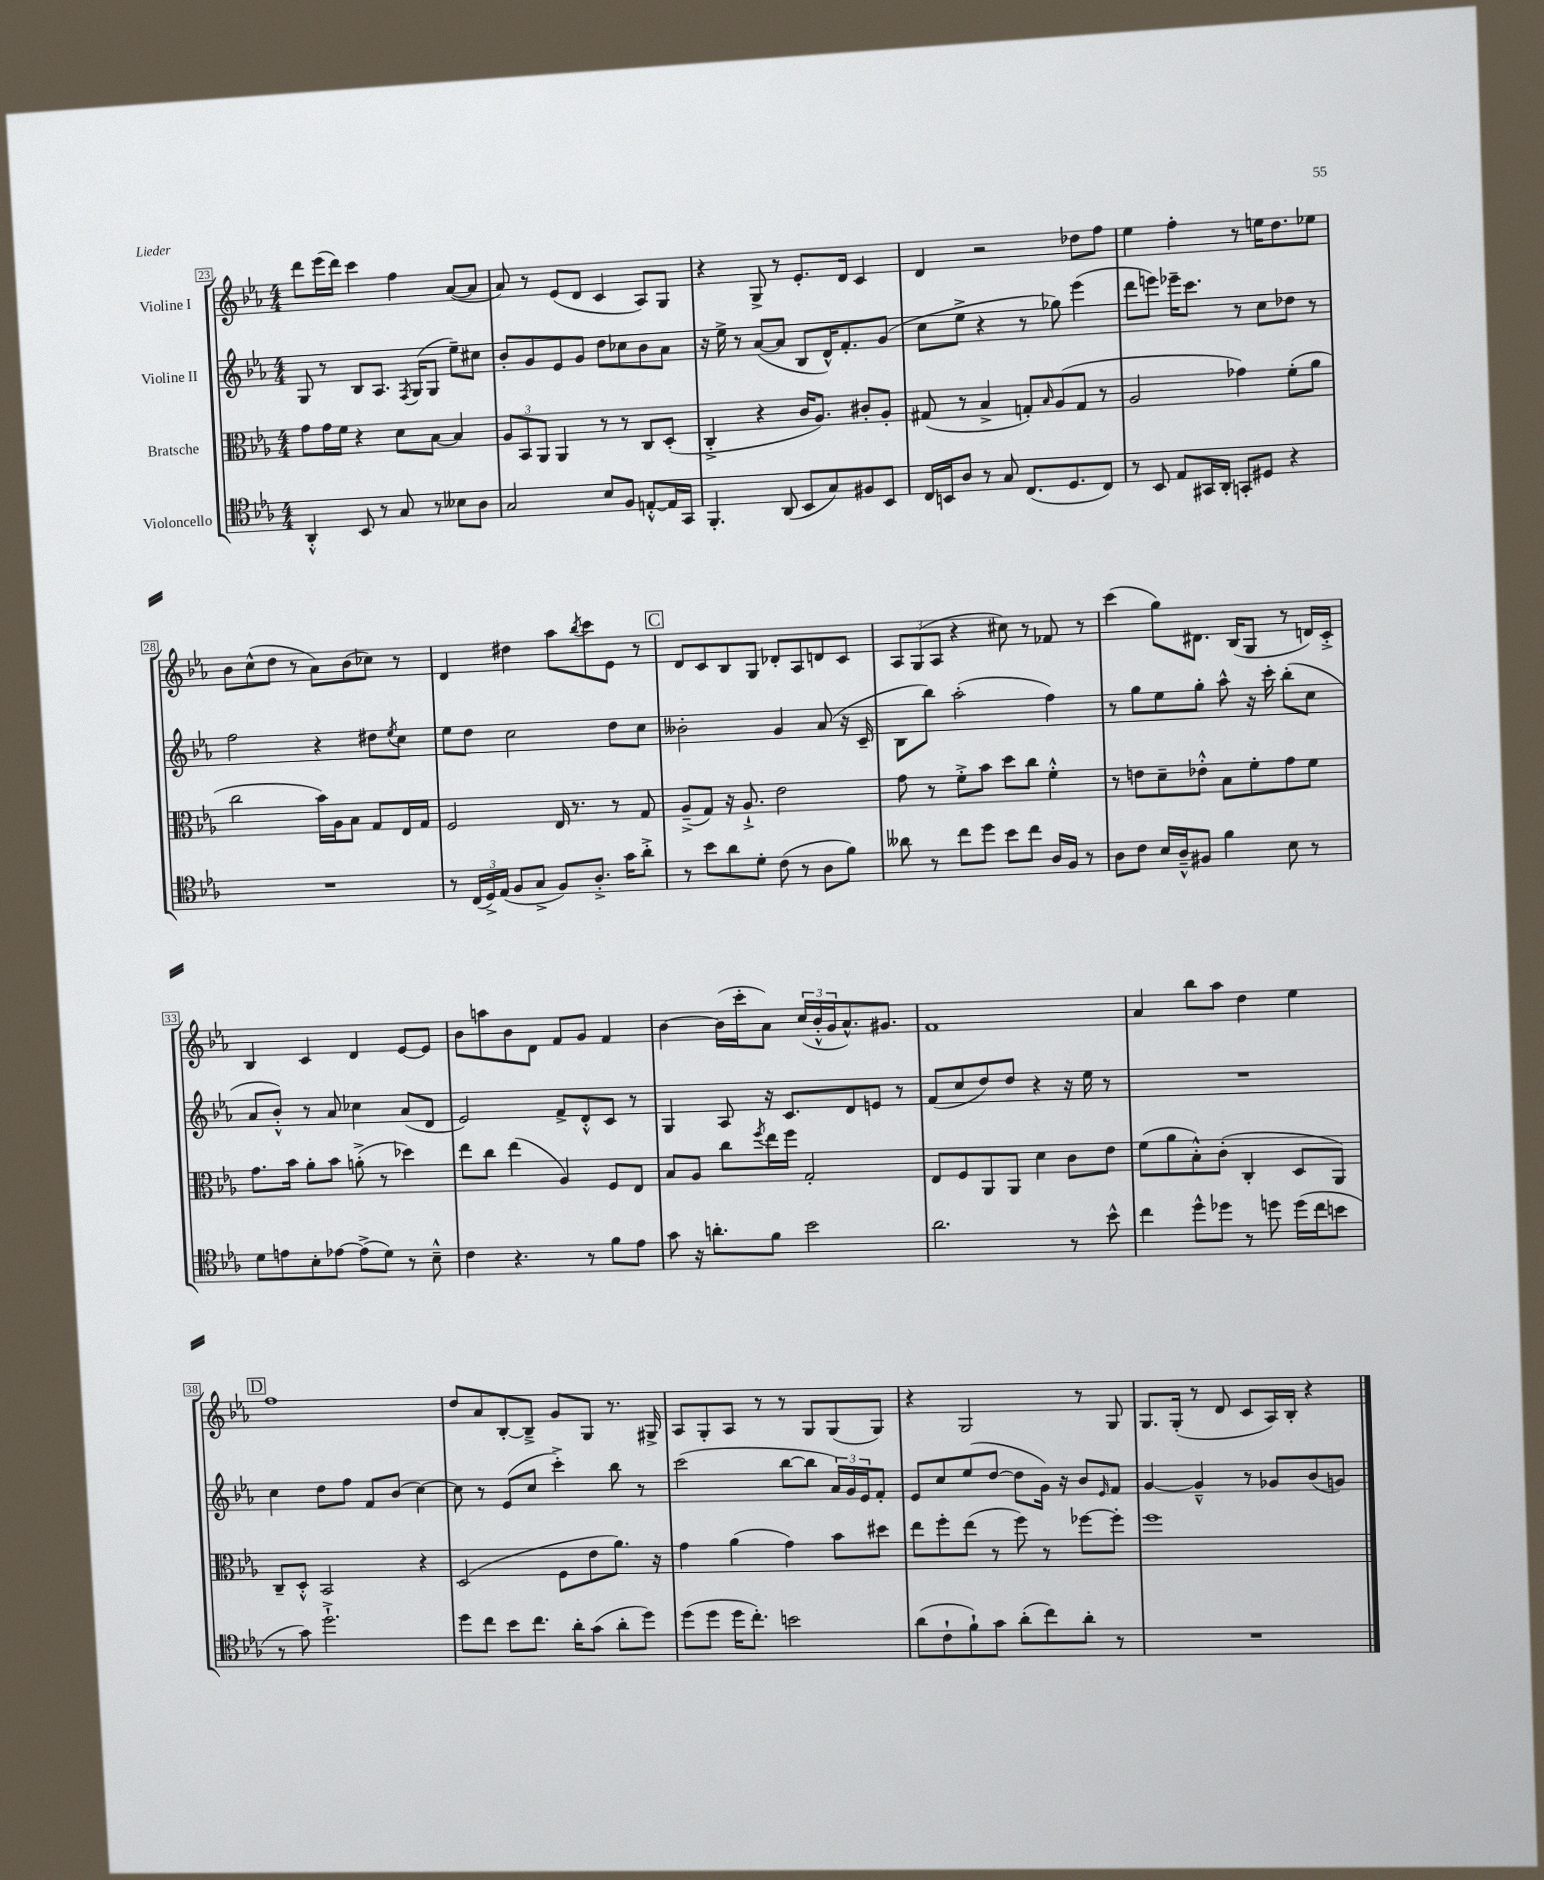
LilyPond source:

<<
\new StaffGroup <<
\new Staff = "s0" \with { instrumentName = "Violine I" } {
    \clef treble \key ees \major \numericTimeSignature \time 4/4
    d'''8 ees'''16( d'''16) c'''4 f''4 aes'8~( aes'8 |
    aes'8) r8 ees'8( d'8 c'4 aes8) g8 |
    r4 g8-> r8 ees'8.-. d'16 c'4 |
    d'4 r2 des''8 f''8 |
    ees''4 f''4-. r8 e''16 d''8. ees''8 |
    bes'8 c''8-^( d''8 r8 aes'8) bes'8( ces''8) r8 |
    d'4 dis''4 aes''8 \acciaccatura { bes''8 } c'''8 ees'8 r8 |
    \mark \markup { \box "C" } d'8 c'8 bes8 g8 des'8-. aes8 d'8 c'8 |
    \tuplet 3/2 { aes8 g8( aes8 } r4 cis''8) r8 fes'8 r8 |
    c'''4( g''8) dis'8. bes16( g8 r8 d'16) c'16-.-> |
    bes4 c'4 d'4 ees'8~ ees'8 |
    bes'8 a''8 bes'8 d'8 f'8 g'8 f'4 |
    bes'4~ bes'16( c'''16-. aes'8) \tuplet 3/2 { c''16( bes'16-.-^ g'16 } aes'8.-^) gis'8. |
    f'1 |
    aes'4 bes''8 aes''8 d''4 ees''4 |
    \mark \markup { \box "D" } f''1 |
    d''8 aes'8 bes8~-. bes8---> g'8 g8 r8. gis16-> |
    aes8 g8-. aes8 r8 r8 g8 g8( g8) |
    r4 g2 r8 g8 |
    g8. g16-.( r8 d'8 c'8 aes16) bes16-. r4 \bar "|." |
}
\new Staff = "s1" \with { instrumentName = "Violine II" } {
    \clef treble \key ees \major \numericTimeSignature \time 4/4
    g8 r8 bes8 aes8. \acciaccatura { f8 } g16( g8 ees''8--) cis''8 |
    bes'8-. g'8 ees'8 g'8 d''8 ces''8 bes'8 aes'8 |
    r16 ees''16-> r8 aes'8~( aes'8 bes8 d'16-^) f'8.-. g'8( |
    c''8 ees''8-> r4 r8 ges''8) ees'''4( |
    d'''8 e'''8) ees'''16-- c'''8. r8 c''8 des''8 r8 |
    f''2 r4 dis''8 \acciaccatura { ees''8 } c''8 |
    ees''8 d''8 c''2 d''8 c''8 |
    \mark \markup { \box "C" } beses'2-. g'4 aes'8( r16 c'16-- |
    bes8 bes''8) aes''2-.( f''4) |
    r8 g''8 ees''8 g''8-. aes''8-^ r16 c'''16-. bes''8-.( c''8 |
    aes'8 bes'8-.-^) r8 aes'8 ces''4 aes'8( d'8 |
    ees'2) f'8-> d'8-.-^ c'8 r8 |
    g4 aes8 r16 c'8. d'8 e'8 r8 |
    f'8( c''8 d''8) d''8 r4 r16 ees''16 r8 |
    R1 |
    \mark \markup { \box "D" } c''4 d''8 f''8 f'8 bes'8( c''4~) |
    c''8 r8 ees'8( c''8 c'''4-.->) bes''8 r8 |
    c'''2( bes''8~ bes''8 \tuplet 3/2 { aes'16) g'16 ees'16 } f'8-. |
    ees'8 c''8 ees''8( d''8~ d''8 g'16) r16 bes'8 \grace { ees'16 } f'8 |
    g'4~ g'4---^ r8 ges'8 bes'8( g'8) \bar "|." |
}
\new Staff = "s2" \with { instrumentName = "Bratsche" } {
    \clef alto \key ees \major \numericTimeSignature \time 4/4
    g'8 g'16 f'16 r4 d'8 bes8~ bes4 |
    \tuplet 3/2 { aes8 bes,8 aes,8 } aes,4 r8 r8 c8 d8-.( |
    c4-.-> r4 c'16 aes8.) cis'8-. aes8-. |
    gis8( r8 bes4-> g8-.) \grace { bes16 } aes8( g8 r8 |
    aes2 ges'4) f'8-.( aes'8 |
    c''2 bes'16) aes16 bes8 g8 ees16 g16 |
    f2 ees16 r8. r8 g8 |
    \mark \markup { \box "C" } aes8--->( g8) r16 aes8.-!-> ees'2 |
    g'8 r8 f'8-.-> bes'8 d''8 c''8 f'4-.-^ |
    r8 e'8 d'8-- ees'8-.-^ bes8 f'8-. g'8 f'8 |
    g'8. bes'16 aes'8-. bes'8 a'8-.->( r8 des''4) |
    ees''8 c''8 ees''4( aes4) f8 ees8 |
    bes8 aes8 c''8 \acciaccatura { f''8 } ees''16 f''16 g2-. |
    ees8 f8 aes,8 aes,8 d'4 c'8 ees'8 |
    f'8( aes'8 bes8-.-^) c'8-.( c4-. d8 aes,8) |
    \mark \markup { \box "D" } c8-- d8-.-^ bes,2 r4 |
    d2( f8 ees'8 aes'8.) r16 |
    g'4 aes'4( g'4) bes'8 dis''8 |
    ees''8 f''8-. ees''8( r8 f''8) r8 fes''8~ fes''8-. |
    f''1 \bar "|." |
}
\new Staff = "s3" \with { instrumentName = "Violoncello" } {
    \clef tenor \key ees \major \numericTimeSignature \time 4/4
    aes,4-.-^ bes,8 r8 g8 r8 beses8 aes8 |
    g2 bes8 f8 e8~-.-^ e16 g,16 |
    f,4.-. aes,8( bes,8 g8) fis8 bes,8 |
    c16 b,16 aes8 r8 g8 c8.( d8. c8) |
    r8 bes,8 ees8 gis,16 aes,16-. g,8-. dis8 r4 |
    R1 |
    r8 \tuplet 3/2 { c16( d16->) ees16( } f8 g8-> f8) aes8.-.-> g'16 aes'8-.-> |
    \mark \markup { \box "C" } r8 bes'8 aes'8 d'8-. c'8( r8 aes8 f'8) |
    aeses'8 r8 c''8 d''8 bes'8 c''8 aes16 f16 r8 |
    aes8 c'8 bes16 aes16---^ fis8 f'4 bes8 r8 |
    d'8 e'8 bes8-. ees'8~ ees'8->( d'8) r8 bes8---^ |
    c'4 r4. r8 f'8 ees'8 |
    g'8 r16 a'8.-. f'8 bes'2 |
    aes'2. r8 bes'8-^ |
    c''4 d''8-^ des''8 r8 d''8 d''16( c''16 b'8 |
    \mark \markup { \box "D" } r8 g'8) d''2.-!-> |
    d''8 c''8 bes'8 c''8. aes'16-. g'8( aes'8-. d''8) |
    d''8( d''8 d''16 c''8.-.) b'2 |
    aes'8( c'8-! f'8-!) g'8 aes'8-.( c''8) aes'8-. r8 |
    R1 \bar "|." |
}
>>
>>
\layout { \context { \Score currentBarNumber = #23 \override BarNumber.stencil = #(make-stencil-boxer 0.1 0.3 ly:text-interface::print) } }
